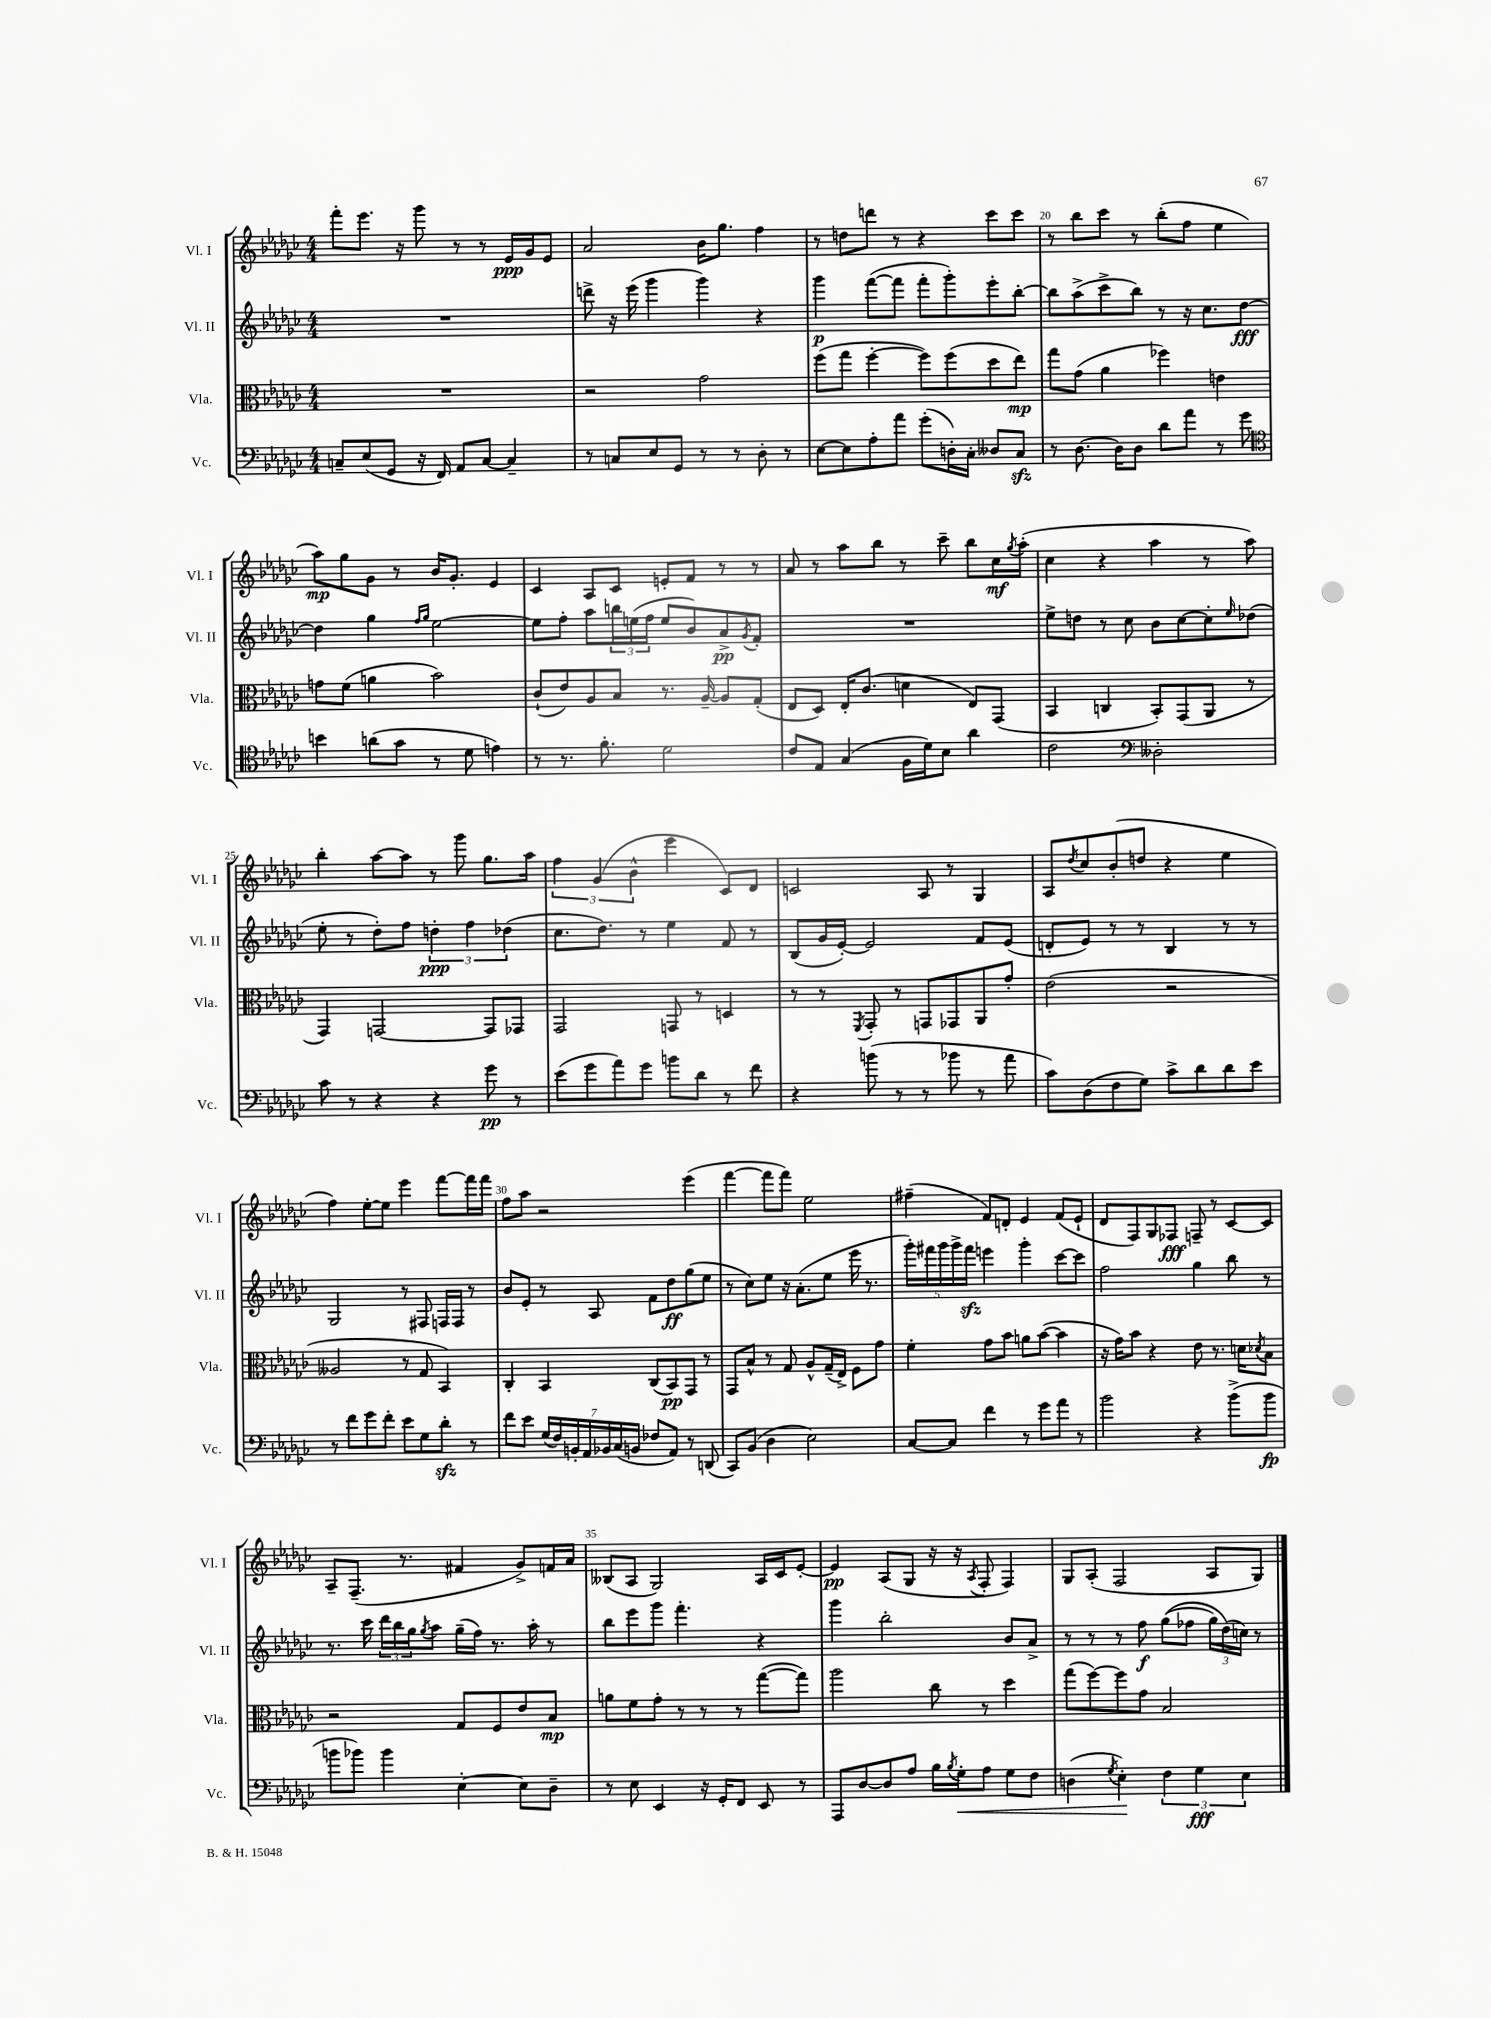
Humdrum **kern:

**kern	**dynam	**kern	**dynam	**kern	**dynam	**kern	**dynam
*part4	*part4	*part3	*part3	*part2	*part2	*part1	*part1
*staff4	*staff4	*staff3	*staff3	*staff2	*staff2	*staff1	*staff1
*I"Vc.	*	*I"Vla.	*	*I"Vl. II	*	*I"Vl. I	*
*I'Vc.	*	*I'Vla.	*	*I'Vl. II	*	*I'Vl. I	*
*clefF4	*	*clefC3	*	*clefG2	*	*clefG2	*
*k[b-e-a-d-g-c-]	*	*k[b-e-a-d-g-c-]	*	*k[b-e-a-d-g-c-]	*	*k[b-e-a-d-g-c-]	*
*M4/4	*	*M4/4	*	*M4/4	*	*M4/4	*
=17	=17	=17	=17	=17	=17	=17	=17
8Cn~/L	.	1r	.	1r	.	8fff'\L	.
(8E-/	.	.	.	.	.	8.eee-\J	.
8GG-/J	.	.	.	.	.	.	.
.	.	.	.	.	.	16r	.
16r	.	.	.	.	.	8ggg-\	.
16FF/)	.	.	.	.	.	.	.
8AA-/L	.	.	.	.	.	8r	.
[8C/J	.	.	.	.	.	8r	.
4C~/]	.	.	.	.	.	16e-/LL	ppp
.	.	.	.	.	.	16g-/J	.
.	.	.	.	.	.	8e-/J	.
=18	=18	=18	=18	=18	=18	=18	=18
8r	.	2r	.	8dddn^\	.	2a-/	.
8Cn/L	.	.	.	16r	.	.	.
.	.	.	.	(16eee-\	.	.	.
8E-/	.	.	.	4ggg-\	.	.	.
8GG-/J	.	.	.	.	.	.	.
8r	.	2g-\	.	4ggg-\)	.	16b-\KL	.
.	.	.	.	.	.	8.gg-\J	.
8r	.	.	.	.	.	.	.
8D-'\	.	.	.	4r	.	4ff\	.
8r	.	.	.	.	.	.	.
=19	=19	=19	=19	=19	=19	=19	=19
[8E-\L	.	(8ff\L	.	4ggg-\	p	8r	.
8E-\]	.	8gg-\J	.	.	.	8ddn\L	.
8A-'\	.	[4ff'\	.	([8fff\L	.	8dddn\J	.
8a-\J	.	.	.	8fff\J]	.	8r	.
(8g-'\L	.	8ff\L])	.	8fff'\L	.	4r	.
16Dn'\L)	.	(8ff\	.	8ggg-'\)	.	.	.
16C-'\JJ	.	.	.	.	.	.	.
8D--X/L	.	8dd-\	.	8eee-'\	.	8ccc-\L	.
8C-zz/J	.	8ee-\J)	mp	[8bb-'\J	.	8ccc-\J	.
=20	=20	=20	=20	=20	=20	=20	=20
8r	.	8gg-\L	.	8bb-\L]	.	8r	.
[8.D-\	.	(8g-\J	.	(8aa-^\	.	8bb-\L	.
.	.	4a-\	.	8ccc-^\	.	8ccc-\J	.
16D-\KL]	.	.	.	.	.	.	.
8D-\J	.	.	.	8bb-\J)	.	8r	.
8d-\L	.	4ff-X\)	.	8r	.	(8bb-'\L	.
8a-\J	.	.	.	16r	.	8ff\J	.
.	.	.	.	8.cc-\L	.	.	.
8r	.	4en\	.	.	.	4ee-\	.
8g-\	.	.	.	[8dd-\J	fff	.	.
!!LO:LB:g=z
=21	=21	=21	=21	=21	=21	=21	=21
*clefC4	*	*	*	*	*	*	*
4bn\	.	8gn\L	.	4dd-\]	.	8aa-\L)	mp
.	.	(8f\J	.	.	.	8gg-\	.
(8an\L	.	4an\	.	4gg-\	.	8g-\J	.
8g-\J	.	.	.	.	.	8r	.
.	.	.	.	16qqff/LL	.	.	.
.	.	.	.	16qqgg-/JJ	.	.	.
8r	.	2b-\)	.	[2ee-\	.	16b-/KL	.
.	.	.	.	.	.	8.g-'/J	.
8d-\	.	.	.	.	.	.	.
4en\)	.	.	.	.	.	4e-/	.
=22	=22	=22	=22	=22	=22	=22	=22
8r	.	(8c-`/L	.	8ee-\L]	.	4c-/	.
8.r	.	8e-/)	.	8ff'\J	.	.	.
.	.	8A-/	.	8aa-\L	.	8A-/L	.
8.f'\	.	.	.	.	.	.	.
.	.	8B-/J	.	24bbn\L	.	8c-/J	.
.	.	.	.	(24een\	.	.	.
.	.	.	.	24ff\JJ	.	.	.
2d-\	.	8.r	.	8ee/L	.	8en'/L	.
.	.	.	.	8b-/)	.	8f/J	.
.	.	[16A-~/	.	.	.	.	.
.	.	8A-/L]	.	8a-^/	pp	8r	.
.	.	.	.	8qg-/	.	.	.
.	.	(8G-'/J	.	8f'/J	.	8r	.
=23	=23	=23	=23	=23	=23	=23	=23
8c-/L	.	8E-/L	.	1r	.	8a-/	.
8E-/J	.	8D-/J)	.	.	.	8r	.
(4G-/	.	16E-'/KL	.	.	.	8aa-\L	.
.	.	(8.c-/J	.	.	.	.	.
.	.	.	.	.	.	8bb-\J	.
16F\LL	.	4dn\	.	.	.	8r	.
16d-\J)	.	.	.	.	.	.	.
8B-\J	.	.	.	.	.	8ccc-~\	.
4a-\	.	8E-/L)	.	.	.	8bb-\L	.
.	.	(8GG-/J	.	.	.	16cc-\L	mf
.	.	.	.	.	.	8qgg-/	.
.	.	.	.	.	.	(16aa-'\JJ	.
=24	=24	=24	=24	=24	=24	=24	=24
2c-\	.	4BB-/	.	8ee-^\L	.	4cc-\	.
.	.	.	.	8ddn\J	.	.	.
.	.	4Cn/	.	8r	.	4r	.
.	.	.	.	8cc-\	.	.	.
*clefF4	*	*	*	*	*	*	*
2D--X'\	.	8BB-'/L)	.	8b-\L	.	4aa-\	.
.	.	(8GG-/	.	[8cc-\	.	.	.
.	.	8AA-/J	.	8cc-'\]	.	8r	.
.	.	.	.	16qqee-/	.	.	.
.	.	8r	.	(8dd-X\J	.	8aa-\)	.
!!LO:LB:g=z
=25	=25	=25	=25	=25	=25	=25	=25
8c-\	.	4GG-/)	.	8ee-'\	.	4bb-'\	.
8r	.	.	.	8r	.	.	.
4r	.	[2GGn/	.	8dd-'\L)	.	[8aa-\L	.
.	.	.	.	8ff\J	.	8aa-\J]	.
4r	.	.	.	6ddn'\	ppp	8r	.
.	.	.	.	.	.	8ggg-\	.
.	.	.	.	6ff\	.	.	.
8g-\	pp	8GG/L]	.	.	.	8.gg-\L	.
.	.	.	.	(6dd-X\	.	.	.
8r	.	8GG-X/J	.	.	.	.	.
.	.	.	.	.	.	16aa-\Jk	.
=26	=26	=26	=26	=26	=26	=26	=26
(8e-\L	.	2GG-/	.	8.cc-\L	.	6ff\	.
8g-\	.	.	.	.	.	.	.
.	.	.	.	.	.	(6g-/	.
.	.	.	.	8.dd-\J)	.	.	.
8a-\)	.	.	.	.	.	.	.
.	.	.	.	.	.	6b-^^\	.
8g-\J	.	.	.	8r	.	.	.
8bn\L	.	8GGn/	.	4ee-\	.	4eee-\	.
8d-\J	.	8r	.	.	.	.	.
8r	.	4Dn/	.	8f/	.	8c-/L)	.
8f\	.	.	.	8r	.	8d-/J	.
=27	=27	=27	=27	=27	=27	=27	=27
4r	.	8r	.	(8B-/L	.	2cn/	.
.	.	8r	.	16g-/L	.	.	.
.	.	.	.	[16e-'/JJ)	.	.	.
.	.	8qFF/	.	.	.	.	.
(8bn\	.	8GG-'/	.	2e-/]	.	.	.
8r	.	8r	.	.	.	.	.
8r	.	8GGn/L	.	.	.	8A-/	.
8b-X\	.	8GG-X/	.	.	.	8r	.
8r	.	8AA-/	.	8f/L	.	4G-/	.
8a-\	.	8g-'/J	.	(8e-/J	.	.	.
=28	=28	=28	=28	=28	=28	=28	=28
8c-\L)	.	(2e-\	.	8dn'/L	.	8A-/L	.
.	.	.	.	.	.	8qdd-/	.
(8D-\	.	.	.	8e-/J)	.	8cc-/	.
8F\	.	.	.	8r	.	(8b-'/	.
8G-\J)	.	.	.	8r	.	8ddn/J	.
8c-^\L	.	2r	.	4B-/	.	4r	.
8d-\	.	.	.	.	.	.	.
8d-\	.	.	.	8r	.	4ee-\	.
8e-\J	.	.	.	8r	.	.	.
!!LO:LB:g=z
=29	=29	=29	=29	=29	=29	=29	=29
8r	.	2A--X/	.	2G-/	.	4ff\)	.
8f\L	.	.	.	.	.	.	.
8g-\	.	.	.	.	.	[8ee-'\L	.
8f'\J	.	.	.	.	.	8ee-\J]	.
8e-\L	.	8r	.	8r	.	4eee-\	.
8G-\	.	8G-/	.	8F#X/	.	.	.
8d-zz'\J	.	4BB-/)	.	16Fn/LL	.	[8fff\L	.
.	.	.	.	16F/JJ	.	.	.
8r	.	.	.	8r	.	16fff\L]	.
.	.	.	.	.	.	16fff\JJ	.
=30	=30	=30	=30	=30	=30	=30	=30
8f\L	.	4C-'/	.	8b-/L	.	8ff\L	.
8e-\J	.	.	.	8e-'/J	.	8aa-\J	.
(28G-/LL	.	4BB-/	.	8r	.	2r	.
28F/)	.	.	.	.	.	.	.
28BBn'/	.	.	.	.	.	.	.
28AA-/	.	.	.	.	.	.	.
.	.	.	.	8A-/	.	.	.
28BB-X/	.	.	.	.	.	.	.
(28C-/	.	.	.	.	.	.	.
28BBn/JJ	.	.	.	.	.	.	.
8F-X/L	.	(8C-/L	.	8f\L	.	.	.
8AA-/J)	.	8BB-/)	pp	8dd-\	ff	.	.
8r	.	8GG-/J	.	(8gg-\	.	(4eee-\	.
(8DDn/	.	8r	.	8ee-\J	.	.	.
=31	=31	=31	=31	=31	=31	=31	=31
8CC-/L)	.	8GG-/L	.	8r	.	[4fff\	.
(8BB-/J	.	8B-^^/J	.	8cc-\L)	.	.	.
4D-\	.	8r	.	8ee-\J	.	8fff\L]	.
.	.	8G-/	.	16r	.	8fff\J)	.
.	.	.	.	(8.a-'\L	.	.	.
2E-\)	.	8A-^^/L	.	.	.	2ee-\	.
.	.	(16G-~/L	.	8ee-\J	.	.	.
.	.	16E-^/JJ)	.	.	.	.	.
.	.	8F\L	.	16eee-\	.	.	.
.	.	.	.	8.r	.	.	.
.	.	8g-\J	.	.	.	.	.
=32	=32	=32	=32	=32	=32	=32	=32
[8C-/L	.	4f'\	.	20ggg-'\LL)	.	(4ff#X~\	.
.	.	.	.	20fff#X\	.	.	.
.	.	.	.	20ggg-\	.	.	.
8C-/J]	.	.	.	.	.	.	.
.	.	.	.	20ggg-^\	.	.	.
.	.	.	.	20fff#zz\JJ	.	.	.
4f\	.	8g-\L	.	4eeen\	.	8f/L)	.
.	.	8b-\J	.	.	.	8dn'/J	.
8r	.	8an\L	.	4ggg-'\	.	4e-/	.
8g-\L	.	([8b-\J	.	.	.	.	.
8a-\J	.	4b-\]	.	[8ccc-\L	.	(8f/L	.
8r	.	.	.	8ccc-\J]	.	8e-`/J	.
=33	=33	=33	=33	=33	=33	=33	=33
2b-\	.	16r	.	2ff\	.	8d-/L	.
.	.	16g-\KL)	.	.	.	.	.
.	.	8b-\J	.	.	.	8F/)	.
.	.	4r	.	.	.	8G-/	.
.	.	.	.	.	.	8F-X/J	fff
4r	.	8e-\	.	4gg-\	.	8Fn~/	.
.	.	8.r	.	.	.	8r	.
(8b-^\L	.	.	.	8bb-\	.	[8c-/L	.
.	.	16dn\KL	.	.	.	.	.
.	.	8qd-X/	.	.	.	.	.
8b-\J	fp	8B-\J	.	8r	.	8c-/J]	.
!!LO:LB:g=z
=34	=34	=34	=34	=34	=34	=34	=34
8bn\L	.	2r	.	8.r	.	8A-~/L	.
8b-X\J)	.	.	.	.	.	(8.F~/J	.
.	.	.	.	16ccc-\	.	.	.
4b-\	.	.	.	24ddd-\LL	.	.	.
.	.	.	.	24bb-\	.	.	.
.	.	.	.	.	.	8.r	.
.	.	.	.	24gg-\J	.	.	.
.	.	.	.	8qgg-/	.	.	.
.	.	.	.	8aa-\J	.	.	.
[4E-'\	.	8G-/L	.	(16gg-~\LL	.	4f#X/	.
.	.	.	.	16ff\JJ)	.	.	.
.	.	8F/	.	8.r	.	.	.
8E-\L]	.	8e-/	.	.	.	8g-^/L)	.
.	.	.	.	16aa-'\	.	.	.
8D-~\J	.	8B-/J	mp	8r	.	16fn/L	.
.	.	.	.	.	.	16a-/JJ	.
=35	=35	=35	=35	=35	=35	=35	=35
8r	.	8an\L	.	8bb-\L	.	(8B--X/L	.
8E-\	.	8f\	.	8eee-\	.	8A-/J	.
4EE-/	.	8g-'\J	.	8ggg-\J	.	2G-/)	.
.	.	8r	.	4.fff'\	.	.	.
16r	.	8r	.	.	.	.	.
16GG-'/KL	.	.	.	.	.	.	.
8FF/J	.	8r	.	.	.	.	.
8EE-/	.	([8gg-\L	.	4r	.	16A-/LL	.
.	.	.	.	.	.	16c-/J	.
8r	.	8gg-\J])	.	.	.	[8e-'/J	.
=36	=36	=36	=36	=36	=36	=36	=36
8AAA-/L	.	2aa-\	.	4ggg-\	.	4e-/]	pp
[8D-/	.	.	.	.	.	.	.
8D-/]	.	.	.	2bb-'\	.	(8A-/L	.
8A-/J	.	.	.	.	.	8G-/J	.
16B-\LL	.	8cc-\	.	.	.	16r	.
8qB-/	.	.	.	.	.	.	.
!	!LO:HP:b	!	!	!	!	!	!
16G-'\J	<	.	.	.	.	16r	.
.	.	.	.	.	.	8qA-/	.
8A-\J	.	8r	.	.	.	8F'/	.
8G-\L	.	4dd-\	.	8b-/L	.	4F/)	.
8F\J	.	.	.	8a-^/J	.	.	.
=37	=37	=37	=37	=37	=37	=37	=37
(4Dn\	.	(8gg-\L	.	8r	.	8G-/L	.
.	.	[8ff\)	.	8r	.	(8A-'/J	.
8qG-/	.	.	.	.	.	.	.
4E-'\)	.	8ff\]	.	8r	.	2F/	.
.	.	8g-\J	.	8ff\	f	.	.
6F\	[	2B-/	.	((8gg-\L	.	.	.
.	.	.	.	8ff-X\J	.	.	.
6G-\	fff	.	.	.	.	.	.
.	.	.	.	24gg-\LL)	.	8A-/L	.
.	.	.	.	(24dd-\)	.	.	.
6E-\	.	.	.	24ccn\JJ)	.	.	.
.	.	.	.	8r	.	8G-/J)	.
==	==	==	==	==	==	==	==
*-	*-	*-	*-	*-	*-	*-	*-
